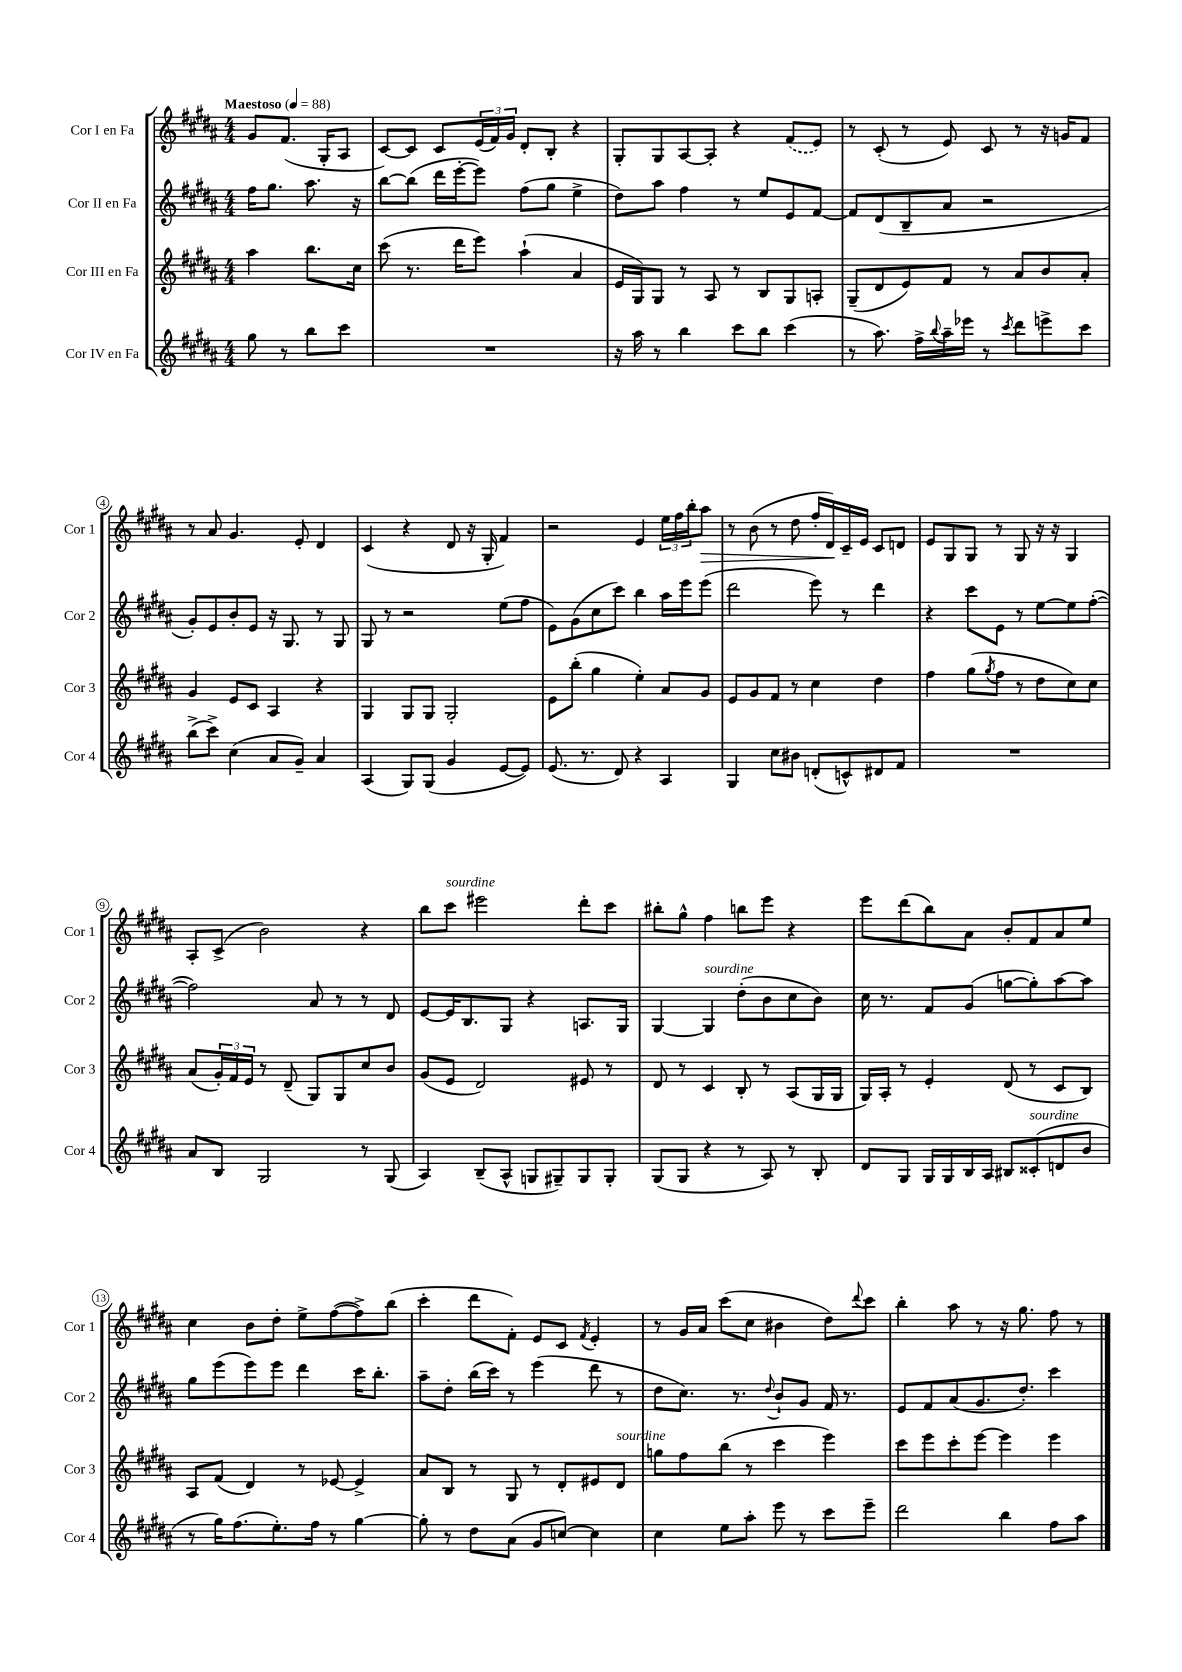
<<
\new StaffGroup <<
\new Staff = "s0" \with { instrumentName = "Cor I en Fa" shortInstrumentName = "Cor 1" } {
    \clef treble \key b \major \numericTimeSignature \time 4/4 \partial 2 \tempo "Maestoso" 4 = 88
    gis'8 fis'8.( gis16-. ais8 |
    cis'8~) cis'8 cis'8 \tuplet 3/2 { e'16( fis'16) gis'16 } dis'8-. b8-. r4 |
    gis8-. gis8 ais8~ ais8-. r4 \once \slurDashed fis'8( e'8) |
    r8 cis'8-.( r8 e'8) cis'8 r8 r16 g'16 fis'8 |
    r8 ais'8 gis'4. e'8-. dis'4 |
    cis'4( r4 dis'8 r16 gis16-. fis'4) |
    r2 e'4 \tuplet 3/2 { e''16 fis''16 b''16-. } ais''8\> |
    r8 b'8( r8 dis''8 fis''16-. dis'16\!) cis'16-- e'16 cis'8 d'8 |
    e'8 gis8 gis8 r8 gis8 r16 r16 gis4 |
    ais8-. cis'8->( b'2) r4 |
    b''8 cis'''8^\markup { \italic "sourdine" } eis'''2 dis'''8-. cis'''8 |
    bis''8-. gis''8-^ fis''4 b''8 e'''8 r4 |
    e'''8 dis'''8( b''8) ais'8 b'8-. fis'8 ais'8 e''8 |
    cis''4 b'8 dis''8-. e''8-> fis''8~( fis''8->) b''8( |
    cis'''4-. dis'''8 fis'8-.) e'8 cis'8 \acciaccatura { fis'8 } e'4-. |
    r8 gis'16 ais'16 cis'''8( cis''8 bis'4 dis''8) \appoggiatura { dis'''8 } cis'''8 |
    b''4-. ais''8 r8 r16 gis''8. fis''8 r8 \bar "|." |
}
\new Staff = "s1" \with { instrumentName = "Cor II en Fa" shortInstrumentName = "Cor 2" } {
    \clef treble \key b \major \numericTimeSignature \time 4/4 \partial 2
    fis''16 gis''8. ais''8. r16 |
    b''8~ b''8( dis'''16 e'''16~-. e'''8) fis''8( gis''8 e''4-> |
    dis''8) ais''8 fis''4 r8 e''8 e'8 fis'8~ |
    fis'8 dis'8( b8-- ais'8 r2 |
    gis'8-.) e'8 b'8-. e'8 r16 gis8. r8 gis8 |
    gis8 r8 r2 e''8( fis''8 |
    e'8) gis'8( cis''8 cis'''8) b''4 ais''16 e'''16 e'''8( |
    dis'''2 e'''8) r8 dis'''4 |
    r4 cis'''8 e'8 r8 e''8~ e''8 fis''8~-.( |
    fis''2) ais'8 r8 r8 dis'8 |
    e'8~ e'16 b8. gis8 r4 a8. gis16 |
    gis4~ gis4^\markup { \italic "sourdine" } dis''8-.( b'8 cis''8 b'8) |
    cis''16 r8. fis'8 gis'8( g''8~ g''8-.) ais''8~ ais''8 |
    gis''8 e'''8( e'''8) e'''8 dis'''4 cis'''16 b''8.-. |
    ais''8-- dis''8-. b''16( cis'''16) r8 e'''4( dis'''8 r8 |
    dis''8 cis''8.) r8. \appoggiatura { dis''8 } b'8-! gis'8 fis'16 r8. |
    e'8 fis'8 ais'8( gis'8. dis''8.-.) cis'''4 \bar "|." |
}
\new Staff = "s2" \with { instrumentName = "Cor III en Fa" shortInstrumentName = "Cor 3" } {
    \clef treble \key b \major \numericTimeSignature \time 4/4 \partial 2
    ais''4 b''8. cis''16 |
    cis'''8( r8. dis'''16 e'''8) ais''4-!( ais'4 |
    e'16 gis16) gis8 r8 ais8 r8 b8 gis8 a8-. |
    gis8--( dis'8 e'8) fis'8 r8 ais'8 b'8 ais'8-. |
    gis'4 e'8 cis'8 ais4 r4 |
    gis4 gis8 gis8 gis2-. |
    e'8 b''8-.( gis''4 e''4-.) ais'8 gis'8 |
    e'8 gis'8 fis'8 r8 cis''4 dis''4 |
    fis''4 gis''8( \acciaccatura { gis''8 } fis''8 r8 dis''8 cis''8) cis''8 |
    ais'8( \tuplet 3/2 { gis'16-.) fis'16 e'16 } r8 dis'8--( gis8) gis8 cis''8 b'8 |
    gis'8( e'8 dis'2) eis'8 r8 |
    dis'8 r8 cis'4 b8-. r8 ais8( gis16 gis16 |
    gis16) ais16-. r8 e'4-. dis'8( r8 cis'8 b8) |
    ais8 fis'8( dis'4) r8 ees'8~ ees'4-> |
    ais'8 b8 r8 gis8 r8 dis'8-. eis'8 dis'8^\markup { \italic "sourdine" } |
    g''8 fis''8 b''8( r8 cis'''4 e'''4) |
    cis'''8 e'''8 cis'''8-. e'''8~ e'''4 e'''4 \bar "|." |
}
\new Staff = "s3" \with { instrumentName = "Cor IV en Fa" shortInstrumentName = "Cor 4" } {
    \clef treble \key b \major \numericTimeSignature \time 4/4 \partial 2
    gis''8 r8 b''8 cis'''8 |
    R1 |
    r16 ais''16 r8 b''4 cis'''8 b''8 cis'''4( |
    r8 ais''8.) fis''16-> \appoggiatura { b''8 } ais''16-- ees'''16 r8 \acciaccatura { cis'''8 } dis'''8 e'''8-> cis'''8 |
    b''8->( cis'''8->) cis''4( ais'8 gis'8--) ais'4 |
    ais4( gis8) gis8( gis'4 e'8~ e'8) |
    e'8.( r8. dis'8) r4 ais4 |
    gis4 cis''8 bis'8 d'8-.( c'8-^) dis'8 fis'8 |
    R1 |
    ais'8 b8 gis2 r8 gis8( |
    ais4) b8--( ais8-^ g8 gis8--) gis8 gis8-. |
    gis8( gis8 r4 r8 ais8) r8 b8-. |
    dis'8 gis8 gis16 gis16 b16 ais16 bis8 cisis'8-.^\markup { \italic "sourdine" }( d'8 b'8 |
    r8 gis''16) fis''8.( e''8.-.) fis''16 r8 gis''4~ |
    gis''8-. r8 dis''8 ais'8( gis'8 c''8~) c''4 |
    cis''4 e''8 ais''8-. e'''8 r8 cis'''8 e'''8-- |
    dis'''2 b''4 fis''8 ais''8 \bar "|." |
}
>>
>>
\layout { \context { \Score \override BarNumber.stencil = #(make-stencil-circler 0.1 0.3 ly:text-interface::print) } }
